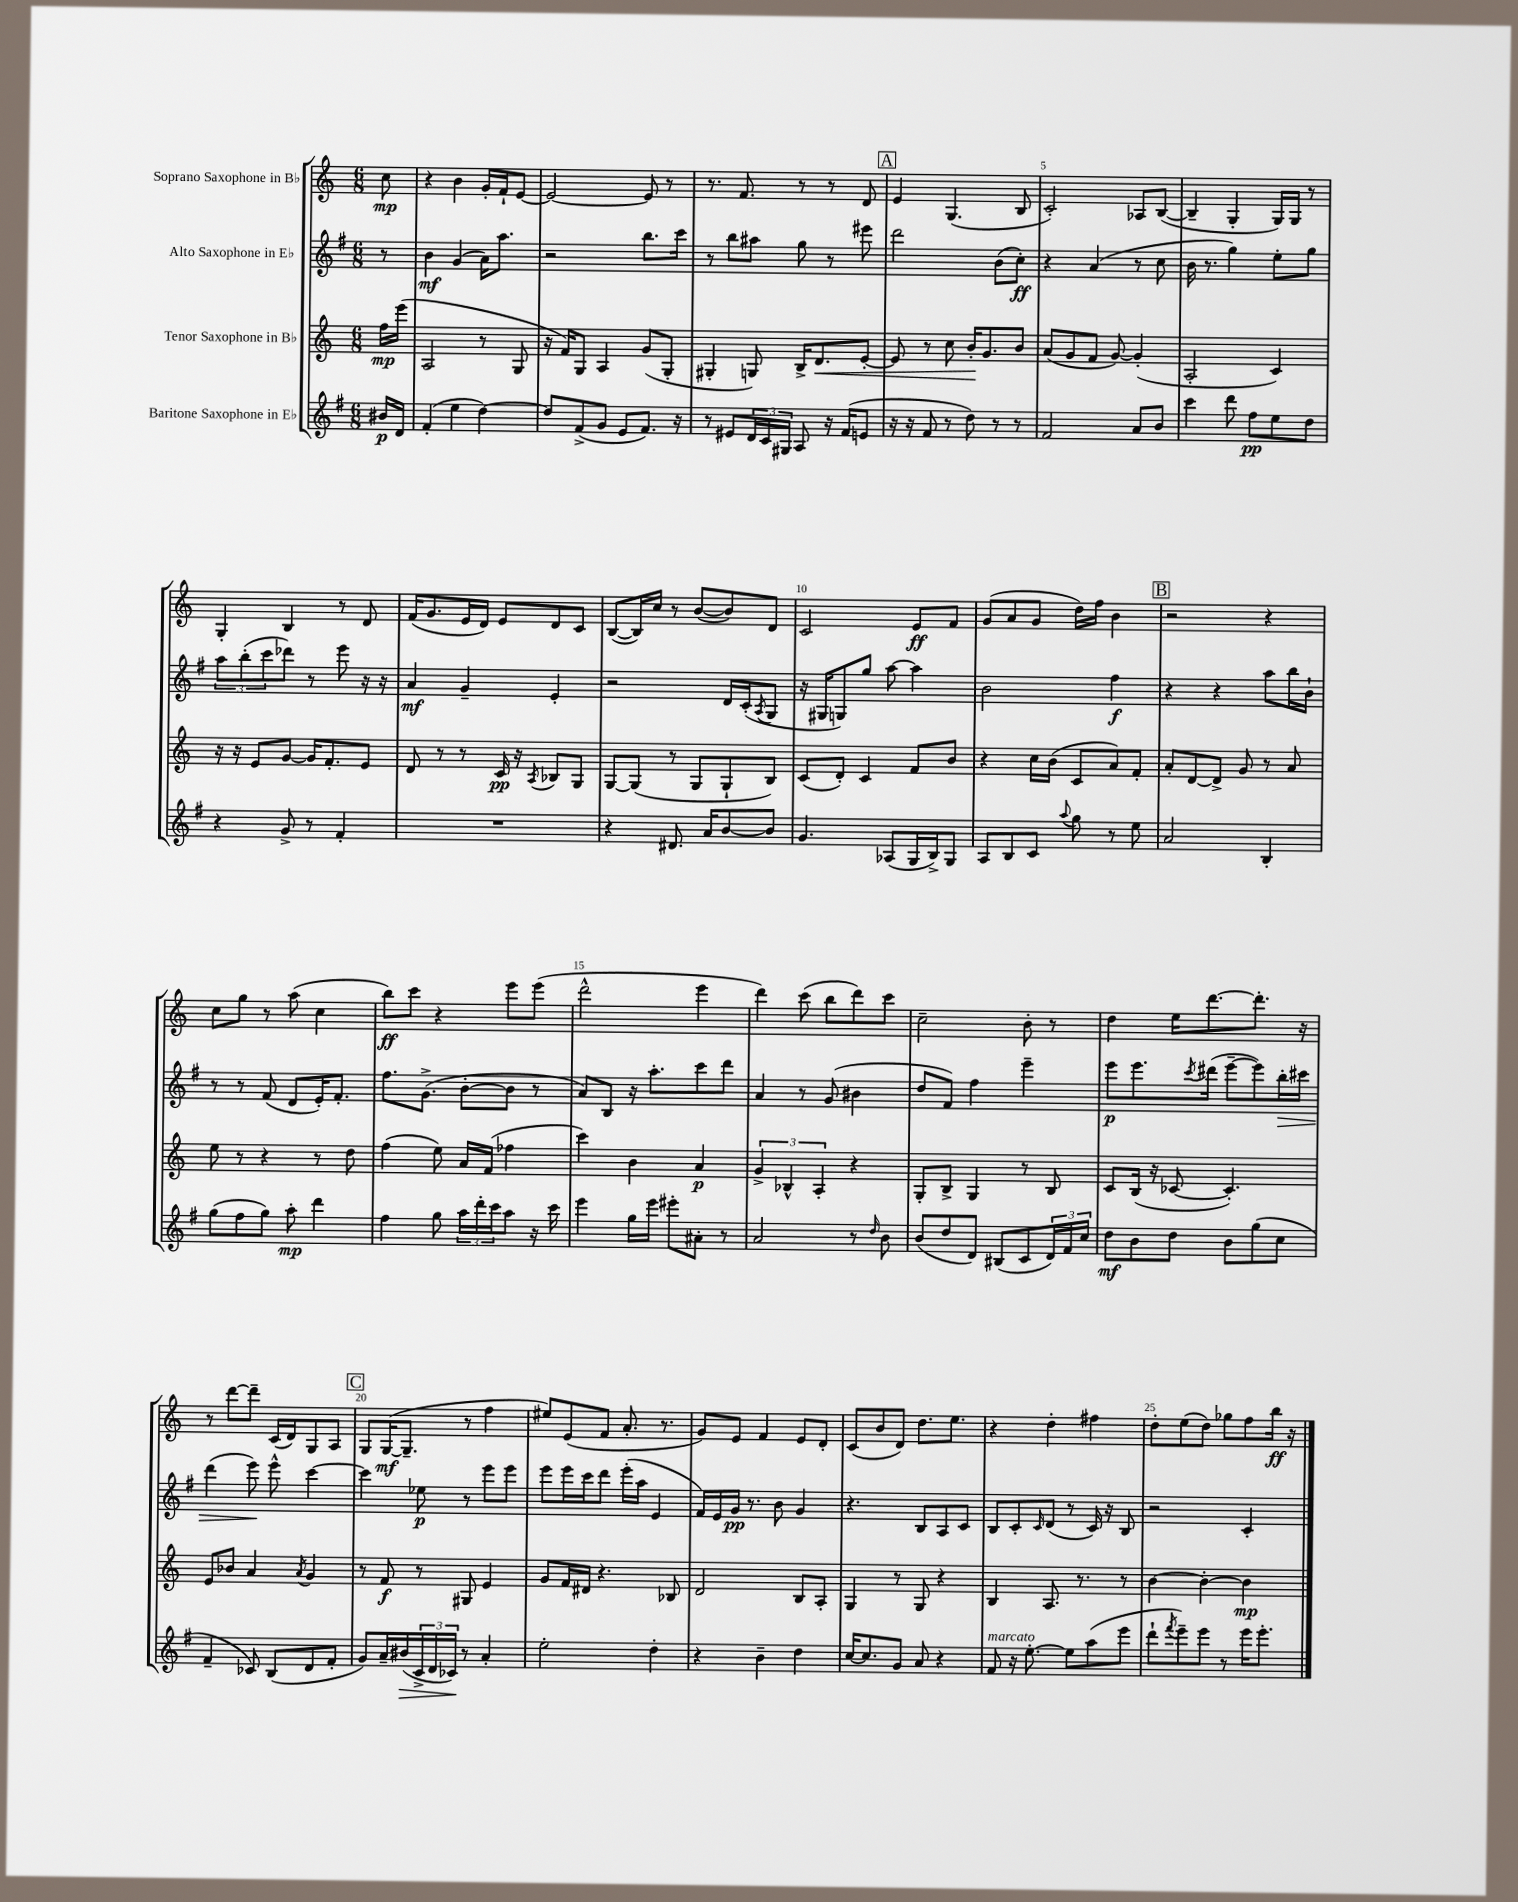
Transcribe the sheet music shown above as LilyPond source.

<<
\new StaffGroup <<
\new Staff = "s0" \with { instrumentName = "Soprano Saxophone in Bb" } {
    \clef treble \key c \major \numericTimeSignature \time 6/8 \partial 8
    c''8\mp |
    r4 b'4 g'16-. f'16-! e'8~ |
    e'2~ e'8 r8 |
    r8. f'8. r8 r8 d'8 |
    \mark \markup { \box "A" } e'4 g4.( b8 |
    c'2-.) aes8 b8~( |
    b4-- g4-. g16) g16 r8 |
    g4-. b4 r8 d'8 |
    f'16( g'8. e'16 d'16) e'8 d'8 c'8 |
    b8~( b16) c''16 r8 b'8~( b'8) d'8 |
    c'2 e'8\ff f'8 |
    g'8( a'8 g'8 d''16) f''16 b'4 |
    \mark \markup { \box "B" } r2 r4 |
    c''8 g''8 r8 a''8( c''4 |
    b''8\ff) c'''8 r4 e'''8 e'''8( |
    d'''2-^ e'''4 |
    d'''4) c'''8( b''8 d'''8) c'''8 |
    c''2-- b'8-. r8 |
    d''4 e''16 d'''8.~ d'''8.-. r16 |
    r8 d'''8~ d'''8-- c'16( d'16) g8 a8 |
    \mark \markup { \box "C" } g8 g16~\mf( g8.-- r8 f''4 |
    eis''8) e'8( f'8 a'8.-. r8. |
    g'8) e'8 f'4 e'8 d'8-. |
    c'8( b'8 d'8) d''8. e''8. |
    r4 d''4-. fis''4 |
    d''8-. e''8( d''8) ges''8 f''8 b''16\ff r16 \bar "|." |
}
\new Staff = "s1" \with { instrumentName = "Alto Saxophone in Eb" } {
    \clef treble \key g \major \numericTimeSignature \time 6/8 \partial 8
    r8 |
    b'4\mf g'4( a'16) a''8. |
    r2 b''8. c'''16 |
    r8 b''8 ais''8 g''8 r8 eis'''8 |
    \mark \markup { \box "A" } d'''2 b'8( c''8-.\ff) |
    r4 a'4( r8 c''8 |
    b'16 r8. g''4) e''8-. g''8 |
    \tuplet 3/2 { a''8 b''8-.( c'''8 } des'''8) r8 e'''8 r16 r16 |
    a'4\mf g'4-- e'4-. |
    r2 d'16 c'16-.( \acciaccatura { a8 } g8 |
    r16 gis16 g8) g''8 a''8~ a''4 |
    b'2 fis''4\f |
    \mark \markup { \box "B" } r4 r4 a''8 b''16 b'16-! |
    r8 r8 fis'8( d'8 e'16-.) fis'8.-. |
    fis''8. g'8.->( b'8~-. b'8 r8 |
    a'8) b8 r16 a''8.-. c'''8 d'''8 |
    a'4 r8 g'8( bis'4 |
    d''8 fis'8) fis''4 e'''4-- |
    e'''8\p e'''8. \acciaccatura { c'''8 } dis'''16( e'''8~-- e'''8) b''16-.\> cis'''16 |
    d'''4( e'''8\!) e'''8-^ c'''4~ |
    \mark \markup { \box "C" } c'''4 ees''8\p r8 e'''8 e'''8 |
    e'''8 e'''16 c'''16 d'''8 e'''16-.( a''16 e'4 |
    fis'16) e'16 g'16\pp r8. b'8 g'4 |
    r4. b8 a8 c'8 |
    b8 c'8-. \grace { c'16 } d'8( r8 c'16) r16 b8 |
    r2 c'4-. \bar "|." |
}
\new Staff = "s2" \with { instrumentName = "Tenor Saxophone in Bb" } {
    \clef treble \key c \major \numericTimeSignature \time 6/8 \partial 8
    f''16\mp e'''16( |
    a2 r8 g8 |
    r16 f'16) g8 a4 g'8( g8-. |
    gis4-. g8) b16-> d'8.\< e'8~-. |
    \mark \markup { \box "A" } e'8 r8 c''8 b'16-.\! g'8. b'8 |
    a'8( g'8 f'8 g'8~) g'4-.( |
    a2-. c'4) |
    r16 r16 e'8 g'8~ g'16 f'8.-. e'8 |
    d'8 r8 r8 c'16\pp r16 \acciaccatura { a8 } bes8 g8 |
    g8~ g8( r8 g8 g8-! b8) |
    c'8( d'8-.) c'4 f'8 b'8 |
    r4 c''16 b'16( c'8 a'8) f'8-. |
    \mark \markup { \box "B" } a'8-. d'8~ d'8-> g'8 r8 a'8 |
    e''8 r8 r4 r8 d''8 |
    f''4( e''8) a'16 f'16( fes''4 |
    c'''4) b'4 a'4\p |
    \tuplet 3/2 { g'4-> bes4-^ a4-. } r4 |
    g8-. b8-> g4 r8 b8 |
    c'8 b16( r16 ces'8~ ces'4.-.) |
    e'8 bes'8 a'4 \acciaccatura { a'8 } g'4 |
    \mark \markup { \box "C" } r8 f'8\f r8 gis8 e'4 |
    g'8 f'16 dis'16 r4. bes8 |
    d'2 b8 a8-. |
    g4 r8 g8 r4 |
    b4 a8. r8. r8 |
    b'4~ b'4~-. b'4\mp \bar "|." |
}
\new Staff = "s3" \with { instrumentName = "Baritone Saxophone in Eb" } {
    \clef treble \key g \major \numericTimeSignature \time 6/8 \partial 8
    bis'16\p d'16 |
    fis'4-.( e''4 d''4~) |
    d''8 fis'8->( g'8 e'8 fis'8.) r16 |
    r8 eis'8 \tuplet 3/2 { d'16 c'16 gis16 } a8 r16 fis'16( e'8 |
    \mark \markup { \box "A" } r16 r16 fis'8 r8 d''8) r8 r8 |
    fis'2 a'8 b'8 |
    c'''4 d'''8 fis''8\pp e''8 d''8 |
    r4 g'8-> r8 fis'4-. |
    R2. |
    r4 dis'8. a'16 b'8~ b'8 |
    g'4. aes8( g16 b16->) g8 |
    a8 b8 c'8 \appoggiatura { a''8 } g''8 r8 e''8 |
    \mark \markup { \box "B" } a'2 b4-. |
    g''8( fis''8 g''8) a''8-.\mp d'''4 |
    fis''4 g''8 \tuplet 3/2 { a''16 d'''16-. c'''16 } a''8 r16 c'''16 |
    e'''4 g''16 e'''16 eis'''8-. ais'8-. r8 |
    a'2 r8 \grace { d''16 } b'8 |
    b'8( d''8 d'8) bis8( c'8 \tuplet 3/2 { d'16) fis'16 c''16 } |
    d''8\mf b'8 d''8 b'8 g''8( c''8 |
    fis'4-- ces'8) b8( d'8 fis'8-. |
    \mark \markup { \box "C" } g'8) a'16-- bis'16\>( \tuplet 3/2 { c'16-> d'16 ces'16\!) } r8 a'4-. |
    e''2-. d''4-. |
    r4 b'4-- d''4 |
    c''16~ c''8. g'8 a'8 r4 |
    fis'8^\markup { \italic "marcato" } r16 e''8.~-. e''8 a''8( e'''8 |
    d'''8-! \acciaccatura { fis'''8 } e'''8--) e'''8 r8 e'''16 e'''8.-. \bar "|." |
}
>>
>>
\layout { \context { \Score \override BarNumber.break-visibility = ##(#f #t #t) barNumberVisibility = #(every-nth-bar-number-visible 5) } }
